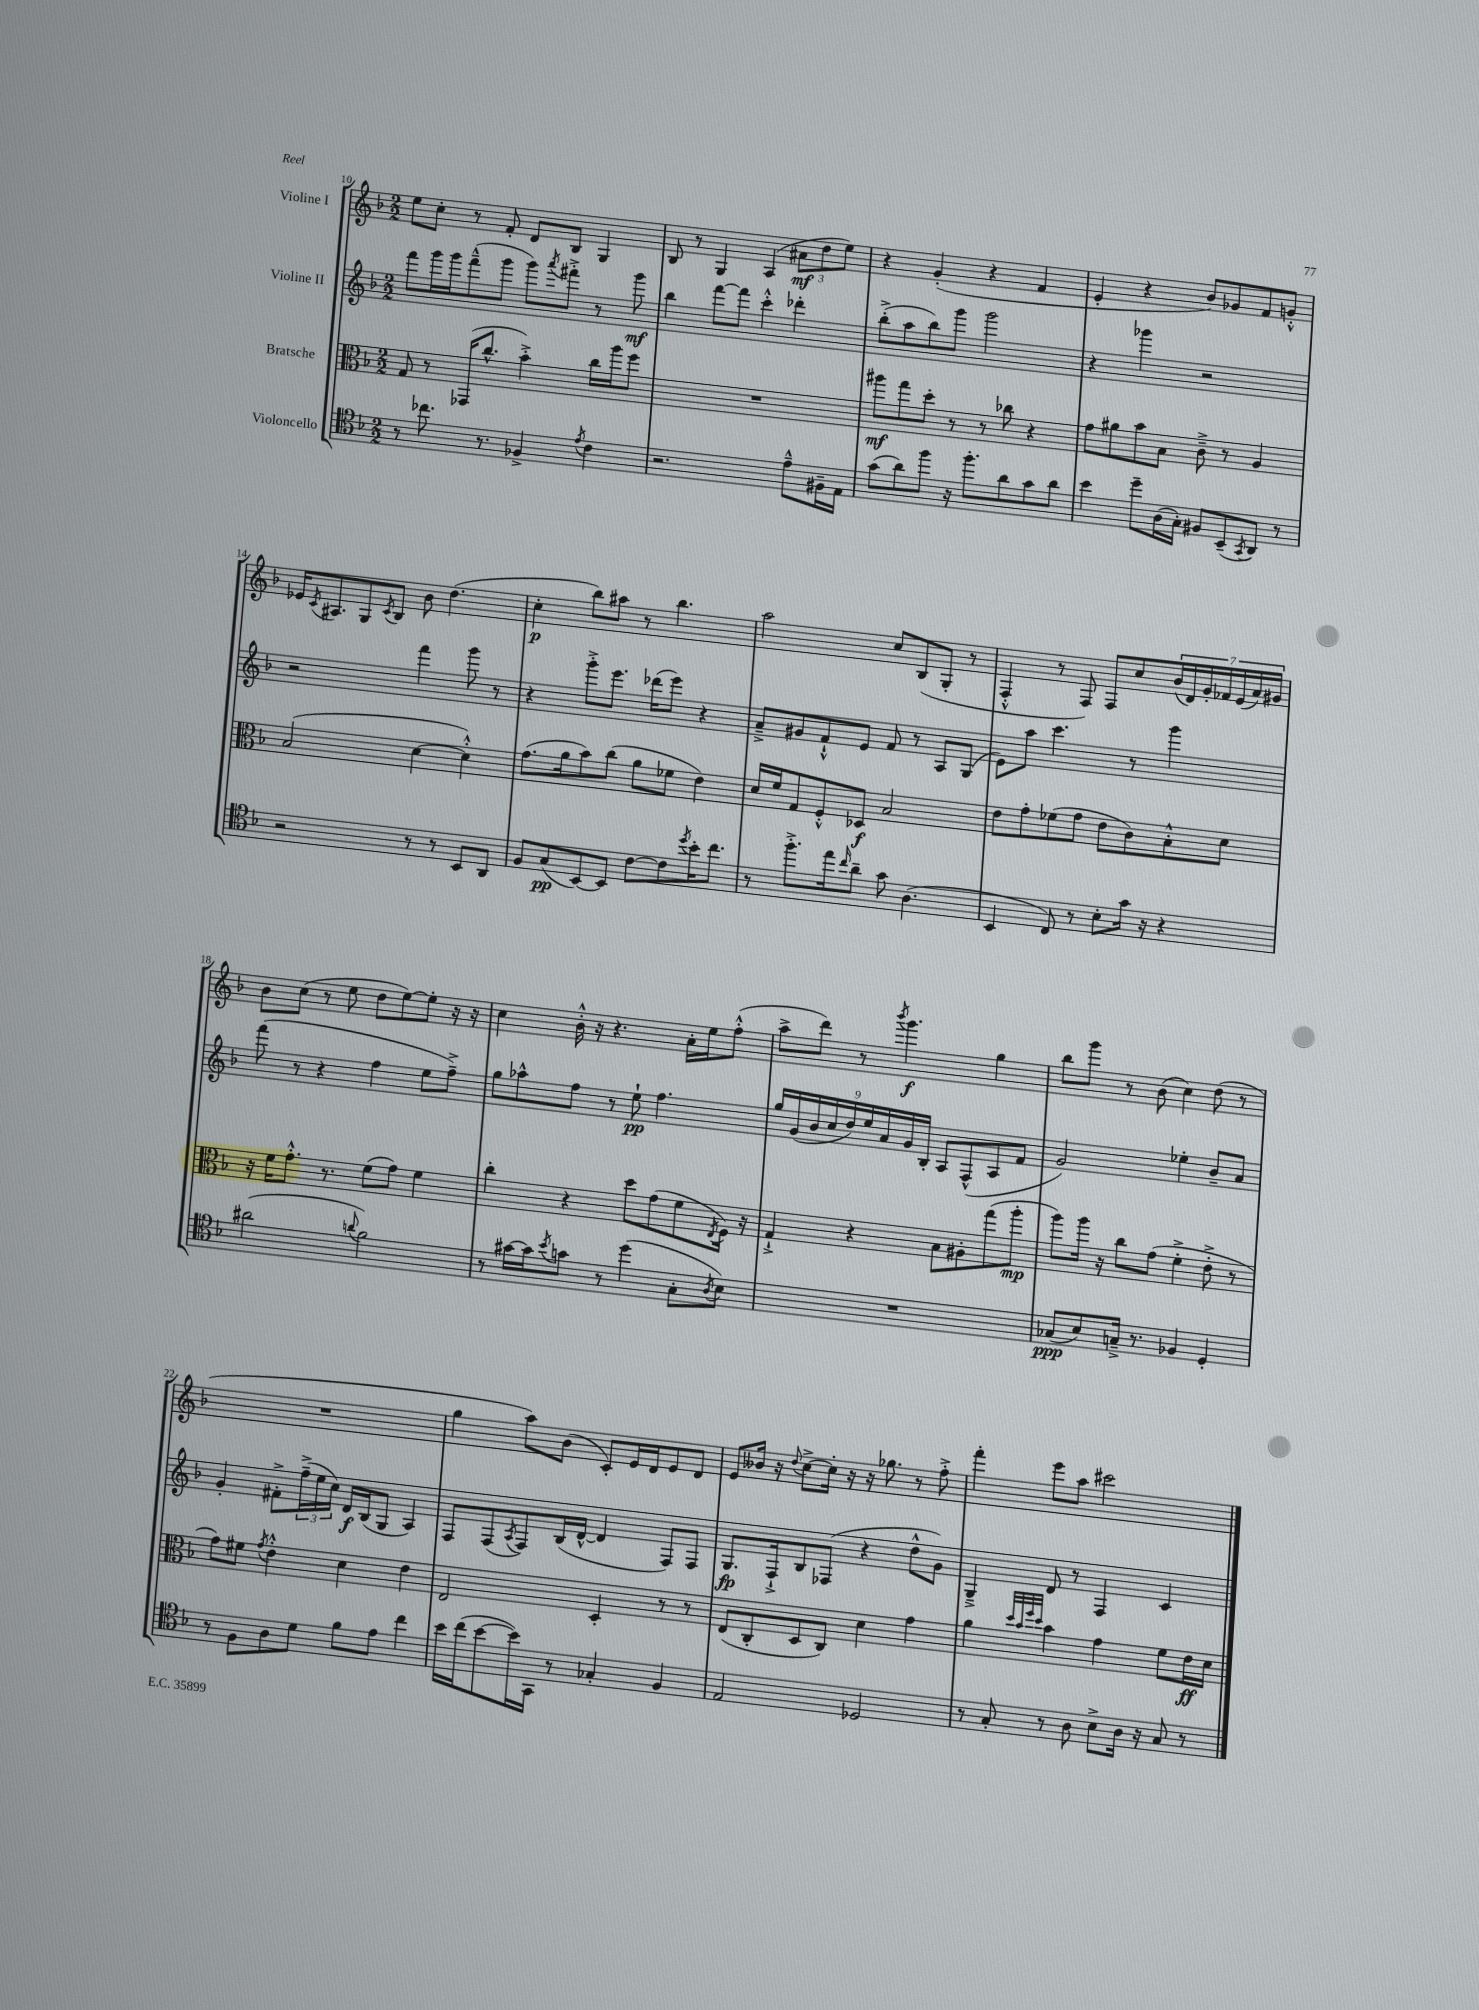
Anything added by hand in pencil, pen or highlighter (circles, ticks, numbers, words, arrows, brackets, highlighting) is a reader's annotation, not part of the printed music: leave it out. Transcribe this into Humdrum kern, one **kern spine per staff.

**kern	**dynam	**kern	**dynam	**kern	**dynam	**kern	**dynam
*part4	*part4	*part3	*part3	*part2	*part2	*part1	*part1
*staff4	*staff4	*staff3	*staff3	*staff2	*staff2	*staff1	*staff1
*I"Violoncello	*	*I"Bratsche	*	*I"Violine II	*	*I"Violine I	*
*clefC4	*	*clefC3	*	*clefG2	*	*clefG2	*
*k[b-]	*	*k[b-]	*	*k[b-]	*	*k[b-]	*
*M2/2	*	*M2/2	*	*M2/2	*	*M2/2	*
=10	=10	=10	=10	=10	=10	=10	=10
8r	.	8G/	.	8fff\L	.	8ee\L	.
8.cc-X\	.	8r	.	16ggg\L	.	8cc'\J	.
.	.	.	.	16ggg\J	.	.	.
.	.	(16GG-X/KL	.	(8fff~^^\	.	8r	.
8.r	.	8.cc^^/J	.	.	.	.	.
.	.	.	.	8ggg\J	.	8f'/	.
4F-X^/	.	4b-'^\)	.	8ggg\L)	.	8d/L	.
.	.	.	.	8qaaa/	.	.	.
.	.	.	.	8fff#X'^\J	.	8B-/J	.
8qe/	.	.	.	.	.	.	.
4c\	.	16cc\LL	.	8r	.	4G/	.
.	.	16aa\J	.	.	.	.	.
.	.	8ff\J	.	8ggg\	mf	.	.
=11	=11	=11	=11	=11	=11	=11	=11
2.r	.	1r	.	4bb-\	.	8B-/	.
.	.	.	.	.	.	8r	.
.	.	.	.	[8fff\L	.	4G/	.
.	.	.	.	8fff\J]	.	.	.
.	.	.	.	4ccc'^^\	.	(4A/	.
8e~^^\L	.	.	.	4ddd-X'\	.	12a#X\L	mf
.	.	.	.	.	.	12dd\	.
16F#X~\L	.	.	.	.	.	.	.
.	.	.	.	.	.	12ee\J)	.
16E\JJ	.	.	.	.	.	.	.
=12	=12	=12	=12	=12	=12	=12	=12
(8g\L	.	8aa#X\L	mf	(8bb-'^\L	.	4r	.
8a\)	.	8gg\	.	8aa\	.	.	.
8ff\J	.	8dd'\J	.	8bb-\)	.	(4g'/	.
16r	.	8r	.	8ggg\J	.	.	.
8.ff'\L	.	.	.	.	.	.	.
.	.	8r	.	2ggg\	.	4r	.
8a\	.	8cc-X\	.	.	.	.	.
8g\	.	4r	.	.	.	4f/	.
8a\J	.	.	.	.	.	.	.
=13	=13	=13	=13	=13	=13	=13	=13
4b-\	.	8g\L	.	4r	.	4e'/	.
.	.	8a#X\	.	.	.	.	.
8dd~\L	.	8b-\	.	4ggg-X\	.	4r	.
(16A\L	.	8B-\J	.	.	.	.	.
16G'\JJ)	.	.	.	.	.	.	.
8F#X/L	.	8c~^\	.	2r	.	8b-/L)	.
(8BB-~/	.	8r	.	.	.	8g-X/	.
8qGG/	.	.	.	.	.	.	.
8AA/J)	.	4A/	.	.	.	8f/	.
8r	.	.	.	.	.	8gn'^^/J	.
!!LO:LB:g=z
=14	=14	=14	=14	=14	=14	=14	=14
2r	.	(2B-/	.	2r	.	16e-X/KL	.
.	.	.	.	.	.	8qc/	.
.	.	.	.	.	.	8.A#X/	.
.	.	.	.	.	.	8G/	.
.	.	.	.	.	.	8qc/	.
.	.	.	.	.	.	8B-/J	.
8r	.	[4d\	.	4fff\	.	8b-\	.
8r	.	.	.	.	.	(4.dd\	.
8BB-/L	.	4d'^^\])	.	8ggg\	.	.	.
8AA/J	.	.	.	8r	.	.	.
=15	=15	=15	=15	=15	=15	=15	=15
8F/L	.	(8.g\L	.	4r	.	4cc'\	p
(8G/	pp	.	.	.	.	.	.
.	.	16a\k	.	.	.	.	.
[8BB-/)	.	8b-\)	.	8ggg'^\L	.	8bb-\L)	.
8BB-/J]	.	(8cc\J	.	8.eee\J	.	8aa#X\J	.
[8c\L	.	8a\L	.	.	.	8r	.
.	.	.	.	(16ddd-X\KL	.	.	.
8c\]	.	8f-X\J	.	8eee\J)	.	4.bb-\	.
8qdd/	.	.	.	.	.	.	.
16b-'\K	.	4e\)	.	4r	.	.	.
8.cc\J	.	.	.	.	.	.	.
=16	=16	=16	=16	=16	=16	=16	=16
8r	.	16d/LL	.	8a~^/L	.	2aa\	.
.	.	16f/J	.	.	.	.	.
8.ff'^\L	.	8G/	.	8g#X/	.	.	.
.	.	8F'^^/	.	8f`^^/	.	.	.
16ee\k	.	.	.	.	.	.	.
16qqcc/	.	.	.	.	.	.	.
8a~\J	.	8D-X/J	f	8e/J	.	.	.
8g\	.	2B-/	.	8f/	.	8cc/L	.
(4.A\	.	.	.	8r	.	(8B-/	.
.	.	.	.	8A/L	.	8G'/J	.
.	.	.	.	(8G/J	.	8r	.
=17	=17	=17	=17	=17	=17	=17	=17
4BB-/	.	8e\L	.	8e\L)	.	4F'^^/	.
.	.	8g'\	.	8aa\J	.	.	.
8C/)	.	(8f-X\	.	4.ccc\	.	8r	.
8r	.	8g\J	.	.	.	8F/)	.
8B-'\L	.	8e\L	.	.	.	8F/L	.
16g\Jk	.	8c\)	.	8r	.	8cc/	.
16r	.	.	.	.	.	.	.
4r	.	8B-'^^\	.	4ggg\	.	(28b-/L	.
.	.	.	.	.	.	28d/)	.
.	.	.	.	.	.	28g'/	.
.	.	.	.	.	.	28f-X/	.
.	.	8d\J	.	.	.	.	.
.	.	.	.	.	.	(28e/	.
.	.	.	.	.	.	28a/)	.
.	.	.	.	.	.	28g#X/JJ	.
!!LO:LB:g=z
=18	=18	=18	=18	=18	=18	=18	=18
(2a#X\	.	16r	.	(8fff\	.	8b-\L	.
.	.	16f\KL	.	.	.	.	.
.	.	8.g'^^\J	.	8r	.	(8cc\J	.
.	.	.	.	4r	.	8r	.
.	.	8.r	.	.	.	.	.
.	.	.	.	.	.	8ee\	.
8qqan/	.	.	.	.	.	.	.
2f\)	.	(8f\L	.	4ff\	.	8dd\L	.
.	.	8g\J)	.	.	.	[8ee\)	.
.	.	4f\	.	8ee\L	.	8ee'\J]	.
.	.	.	.	8ff~^\J)	.	16r	.
.	.	.	.	.	.	16r	.
=19	=19	=19	=19	=19	=19	=19	=19
8r	.	4cc'\	.	8gg\L	.	4cc\	.
[16g#X\LL	.	.	.	8aa-X^^\	.	.	.
16g#\J]	.	.	.	.	.	.	.
8qb-/	.	.	.	.	.	.	.
8gn\J	.	4r	.	8ff\J	.	16b-'^^\	.
.	.	.	.	.	.	16r	.
8r	.	.	.	8r	.	4.r	.
(4dd\	.	8dd\L	.	8ee`\	pp	.	.
.	.	(8g\	.	4.ff\	.	.	.
8G'\L	.	8f\	.	.	.	16a'\LL	.
.	.	.	.	.	.	16ee\J	.
8qA/	.	8qE/	.	.	.	.	.
8B-\J)	.	16F\Jk)	.	.	.	(8ff'^^\J	.
.	.	16r	.	.	.	.	.
=20	=20	=20	=20	=20	=20	=20	=20
1r	.	4G`^/	.	18gg/LL	.	8aa^\L	.
.	.	.	.	(18g/	.	.	.
.	.	.	.	18b-/	.	.	.
.	.	.	.	.	.	8ddd\J)	.
.	.	.	.	18cc/	.	.	.
.	.	.	.	18dd/)	.	.	.
.	.	4r	.	.	.	8r	.
.	.	.	.	18ee/	.	.	.
.	.	.	.	18a/	.	.	.
.	.	.	.	.	.	8qbbb-/	.
.	.	.	.	.	.	4.ggg\	f
.	.	.	.	18g/	.	.	.
.	.	.	.	18B-'/JJ	.	.	.
.	.	8B-\L	.	8A/L	.	.	.
.	.	8A#X'\	.	(8F^^/	.	.	.
.	.	(8gg\	.	8A/	.	4gg\	.
.	.	8aa'\J	mp	8f/J	.	.	.
=21	=21	=21	=21	=21	=21	=21	=21
(8G-X/L	ppp	8aa\L)	.	2g/)	.	8bb-\L	.
8B-/)	.	16aa\Jk	.	.	.	8ggg\J	.
.	.	16r	.	.	.	.	.
16Gn~^/Jk	.	8cc\L	.	.	.	8r	.
8.r	.	.	.	.	.	.	.
.	.	(8g\J	.	.	.	(8b-\	.
4F-X/	.	4f'^\	.	4ee-X'\	.	4cc\)	.
4D'/	.	8e'^\	.	8b-~/L	.	(8dd\	.
.	.	8r	.	8a/J	.	8r	.
!!LO:LB:g=z
=22	=22	=22	=22	=22	=22	=22	=22
8r	.	8g\L)	.	4g'/	.	1r	.
8F\L	.	8f#X\J	.	.	.	.	.
.	.	8qg/	.	.	.	.	.
8A\	.	4e'^^\	.	8f#X'^\L	.	.	.
8d\J	.	.	.	(24ff~^\L	.	.	.
.	.	.	.	24ee\	.	.	.
.	.	.	.	24cc\JJ)	.	.	.
8f\L	.	4d\	.	16d/LL	f	.	.
.	.	.	.	(16B-/J	.	.	.
8e\J	.	.	.	8G/J	.	.	.
4cc\	.	4e\	.	4A/)	.	.	.
=23	=23	=23	=23	=23	=23	=23	=23
16b-\LL	.	2E/	.	8F/L	.	4gg\	.
(16cc\J	.	.	.	.	.	.	.
[8b-\	.	.	.	(8F/	.	.	.
.	.	.	.	8qA/	.	.	.
16b-\L])	.	.	.	8F/)	.	8aa\L)	.
16GG\JJ	.	.	.	.	.	.	.
8r	.	.	.	(16B-/L	.	(8b-\J	.
.	.	.	.	[16d^^/JJ	.	.	.
4G-X'/	.	4D'/	.	4d/]	.	8c'/L)	.
.	.	.	.	.	.	16e/L	.
.	.	.	.	.	.	16d/J	.
4F/	.	8r	.	8F/L)	.	8e/	.
.	.	8r	.	8F/J	.	8d/J	.
=24	=24	=24	=24	=24	=24	=24	=24
2E/	.	(8E/L	.	8.G/L	fp	8e/L	.
.	.	8C'/	.	.	.	16b--X/Jk	.
.	.	.	.	16F`^/k	.	16r	.
.	.	.	.	.	.	8qqdd/	.
.	.	8D/	.	8B-/	.	[8cc^\L	.
.	.	8C/J)	.	(8F-X/J	.	16cc'\Jk]	.
.	.	.	.	.	.	16r	.
2D-X/	.	4d\	.	4r	.	16r	.
.	.	.	.	.	.	8.gg-X\	.
.	.	4g\	.	8dd^^\L	.	8r	.
.	.	.	.	8g\J)	.	8ff'^\	.
=25	=25	=25	=25	=25	=25	=25	=25
8r	.	4a\	.	4G~^/	.	4fff'\	.
8G'/	.	.	.	.	.	.	.
.	.	32qqdd/LLL	.	.	.	.	.
.	.	32qqb-/	.	.	.	.	.
.	.	32qqff/	.	.	.	.	.
.	.	32qqdd/JJJ	.	.	.	.	.
8r	.	4b-\	.	8d/	.	8eee\L	.
8A\	.	.	.	8r	.	8aa\J	.
8B-^\L	.	4g\	.	4F/	.	2ccc#X\	.
16A\Jk	.	.	.	.	.	.	.
16r	.	.	.	.	.	.	.
8G/	.	8f\L	.	4c/	.	.	.
8r	.	16e\L	ff	.	.	.	.
.	.	16d\JJ	.	.	.	.	.
==	==	==	==	==	==	==	==
*-	*-	*-	*-	*-	*-	*-	*-
